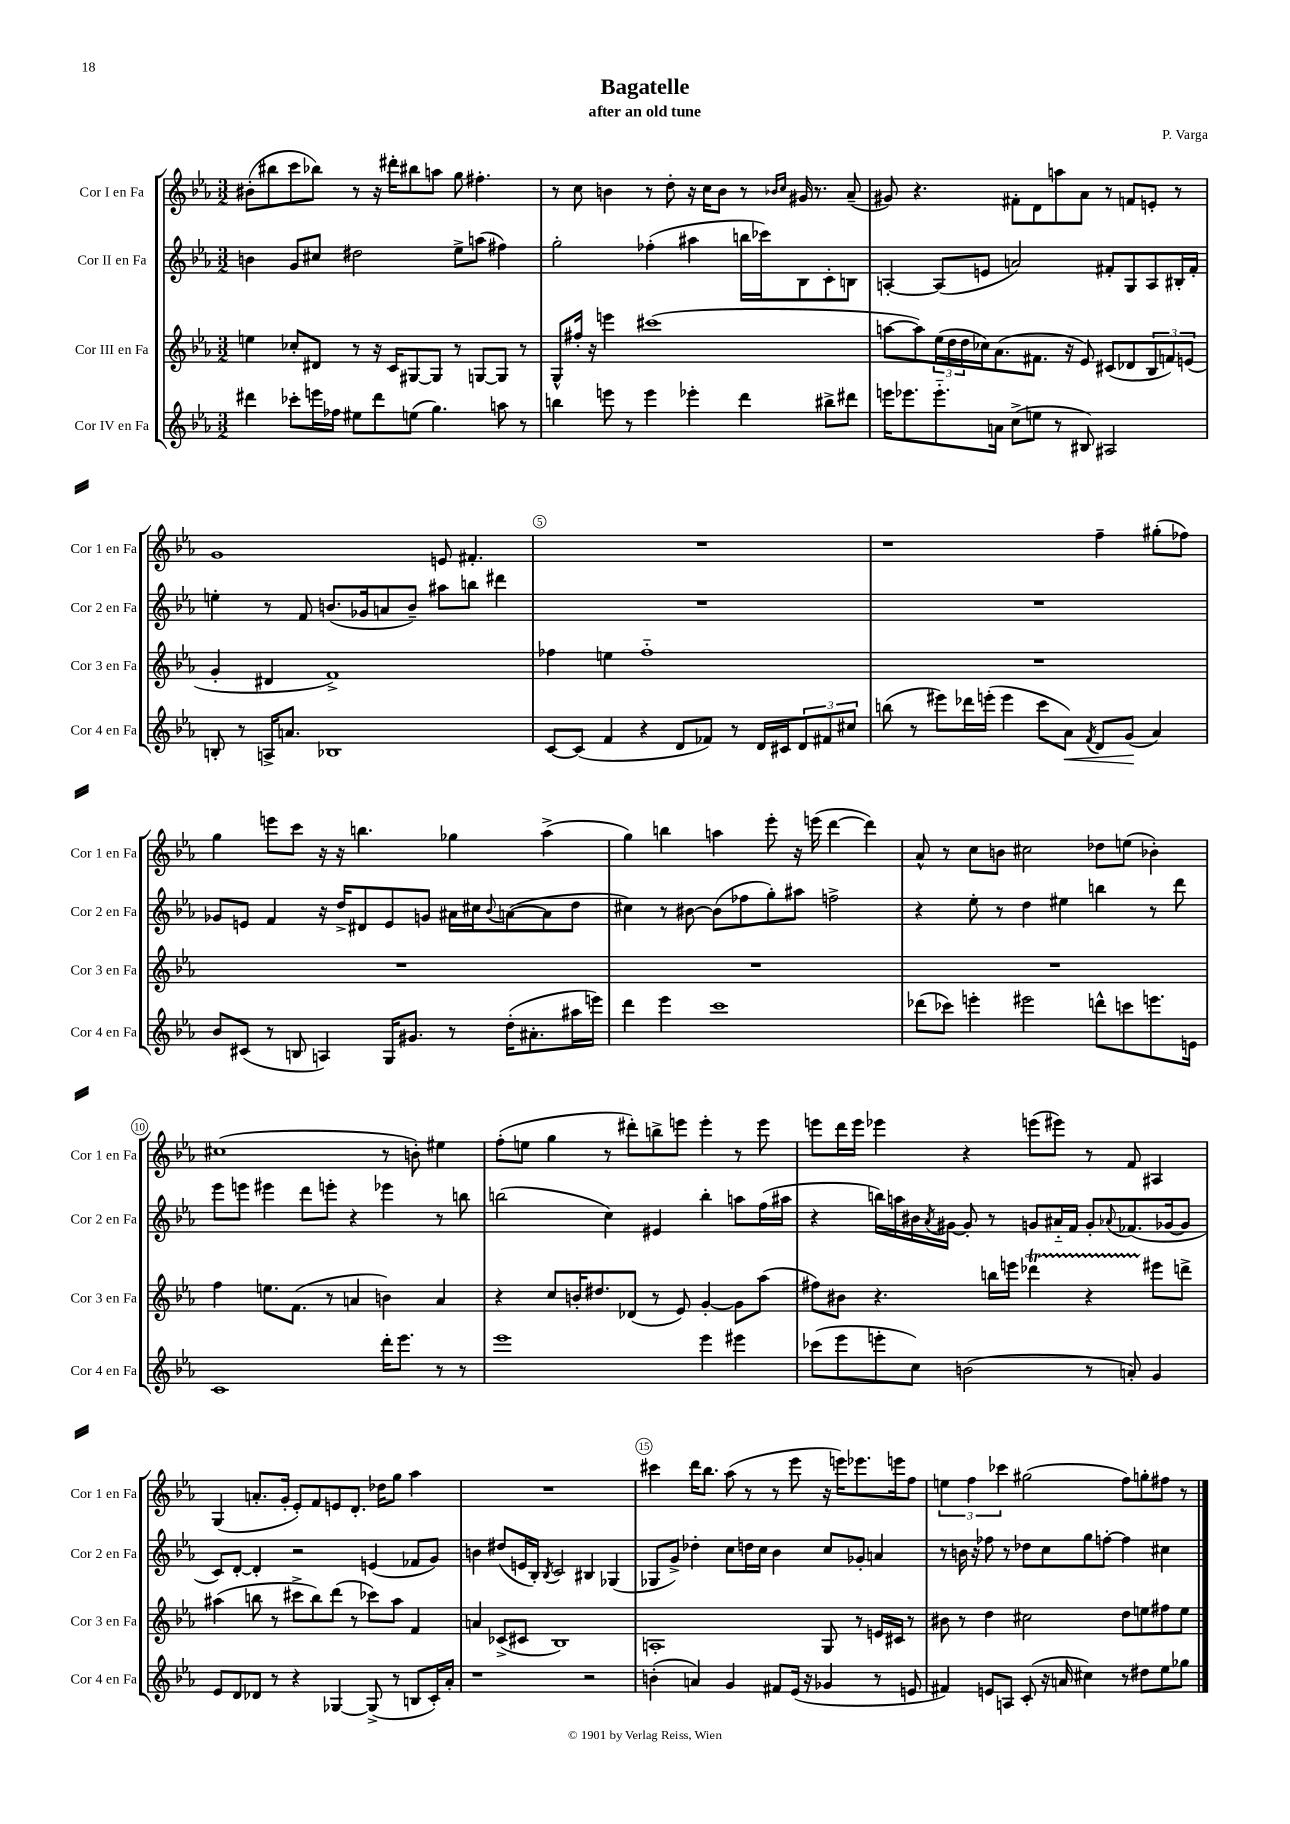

**kern	**kern	**kern	**kern
*staff4	*staff3	*staff2	*staff1
*clefG2	*clefG2	*clefG2	*clefG2
*k[b-e-a-]	*k[b-e-a-]	*k[b-e-a-]	*k[b-e-a-]
*M3/2	*M3/2	*M3/2	*M3/2
4ddd#\	4ee\	4b\	(8b#'\L
.	.	.	8bb#\
8ccc-'\L	8cc-'/L	8g/L	8ccc\
16eee\L	8d#/J	8cc#/J	8bb-\J)
16ff-\JJ	.	.	.
8ee#\L	8r	2dd#\	8r
8ddd#\	16r	.	16r
.	16c/LK	.	16ddd#'\LK
(8ee\J	[8G#/	.	8bb#\
4.gg\)	8G#/]J	.	8aa\J
.	8r	8ee-^\L	8gg\
.	[8G/L	(8aa\J	4.ff#'\
8aa\	8G/]J	4ff#\)	.
8r	8r	.	.
=	=	=	=
4bb\	8G^^/L	2gg'\	8r
.	16ff#'/Jk	.	8cc\
.	16r	.	.
8eee\	4eee\	.	4b\
8r	.	.	.
4eee\	(1ccc#	(4ff-'\	8r
.	.	.	8dd'\
4eee-'\	.	4aa#\	16r
.	.	.	16cc\LK
.	.	.	8b\J
4ddd\	.	16bb\LL	8r
.	.	16ccc-\J)	.
.	.	.	16qqb-/LL
.	.	.	16qqcc/JJ
.	.	8B-\	16g#/
.	.	.	8.r
8bb#^\L	.	8c'\	.
8ddd#\J	.	8B\J	(8a-~/
=	=	=	=
16eee\LK	[8aa\L	[4A'/	8g#/)
8.eee-\	.	.	.
.	8aa\])	.	4.r
8.eee-'~\	(24ee-\L	(8A/]L	.
.	24dd\	.	.
.	24dd\	.	.
.	16cc-\J)	8e/J	.
16a\Jk	(8.a-\	.	.
(8cc^\L	.	2a/)	8f#'\L
8ee\J	8.f#\J	.	8d\
8r	.	.	8aa\
.	16r	.	.
8B#/)	8e-/)	.	8a-\J
2A#/	(8c#/L	8f#'/L	8r
.	8d-/	8G/	8f/L
.	12B-/	8A/	8e'/J
.	12f/)	.	.
.	.	16B#'/L	8r
.	(12e/J	.	.
.	.	16f#'/JJ	.
=	=	=	=
8B'/	4g'/	4ee'\	1g
8r	.	.	.
16A^/LK	4d#/	8r	.
8.a/J	.	.	.
.	.	8f/	.
1B-	1f^)	(8.b/L	.
.	.	16g-/k	.
.	.	8a/	.
.	.	8b~/J)	.
.	.	8aa#\L	8e/
.	.	8bb\J	4.f#'/
.	.	4ddd#\	.
=	=	=	=
[8c/L	4ff-\	1.r	1.r
(8c/]J	.	.	.
4f/	4ee\	.	.
4r	1ff-'~	.	.
8d/L	.	.	.
8f-/J)	.	.	.
8r	.	.	.
16d/LL	.	.	.
16c#/J	.	.	.
12d/	.	.	.
12f#/	.	.	.
12cc#/J	.	.	.
=	=	=	=
(8bb\	1.r	1.r	1r
8r	.	.	.
8eee#\L)	.	.	.
16ddd-\L	.	.	.
(16eee'\JJ	.	.	.
4eee\	.	.	.
8ccc\L	.	.	.
8a-\J)	.	.	.
8qf/	.	.	.
8d/L	.	.	4ff~\
(8g/J	.	.	.
4a-/)	.	.	(8gg#'\L
.	.	.	8ff-\J)
=	=	=	=
8b-/L	1.r	8g-/L	4gg\
(8c#/J	.	8e/J	.
8r	.	4f/	8eee\L
8B/	.	.	8ccc\J
4A/)	.	16r	16r
.	.	16dd^/LK	16r
.	.	8d#/	4.bb\
16G/LK	.	8e/	.
8.g#/J	.	.	.
.	.	8g/J	.
8r	.	16a#\LL	4gg-\
.	.	16cc#\J	.
.	.	8qqb-/	.
(16dd'\LK	.	([8a\	.
8.a#'\	.	.	.
.	.	8a\]	(4aa-^\
16aa#\L	.	8dd\J	.
16eee\JJ)	.	.	.
=	=	=	=
4ddd\	1.r	4cc#\)	4gg\)
4eee-\	.	8r	4bb\
.	.	[8b#\	.
1ccc	.	(8b#\]L	4aa\
.	.	8ff-\	.
.	.	8gg'\)	8eee-'\
.	.	8aa#\J	16r
.	.	.	(16eee\
.	.	2ff^\	[4ddd\
.	.	.	4ddd\])
=	=	=	=
(8ddd-\L	1.r	4r	8a-^^/
8ccc-\J)	.	.	8r
4eee'\	.	8ee-'\	8cc\L
.	.	8r	8b\J
2eee#\	.	4dd\	2cc#\
.	.	4ee#\	.
8ddd^^\L	.	4bb\	8dd-\L
8ccc\	.	.	(8ee\J
8.eee\	.	8r	4b-'\)
.	.	8ddd\	.
16e\Jk	.	.	.
=	=	=	=
1c	4ff\	8eee-\L	(1cc#
.	.	8eee\J	.
.	8.ee\L	4eee#\	.
.	(8.f\J	.	.
.	.	8ddd\L	.
.	8r	8eee'\J	.
.	4a/	4r	.
16ddd'\LK	4b\)	4eee-\	8r
8.eee-\J	.	.	.
.	.	.	8b'\)
8r	4a/	8r	4ee#\
8r	.	8bb\	.
=	=	=	=
1eee-	4r	(2bb\	(8ff'\L
.	.	.	8ee\J
.	8cc/L	.	4gg\
.	16b'/K	.	.
.	8.dd#/	.	.
.	.	4cc\)	8r
.	(8d-/J	.	8ddd#'\L)
.	8r	4e#/	8bb^\
.	8e-/)	.	8eee\J
4eee-\	[4g'/	4bb'\	4eee'\
4eee#\	8g\]L	8aa\L	8r
.	(8aa-\J	(16ff\L	8eee\
.	.	16aa#\JJ	.
=	=	=	=
(8ccc-\L	8ff#\L)	4r	8eee\L
8eee-\	8b#\J	.	16ddd\L
.	.	.	16eee\JJ
8eee'\	4.r	16bb\LL)	4eee-\
.	.	16aa\	.
8cc\J)	.	16b#\	.
.	.	8qa-/	.
.	.	[16g#\JJ	.
(2b\	.	8g#'/]	4r
.	16bb\LL	8r	.
.	16eee\JJ	.	.
.	4ddd-\	8g/L	(8eee\L
.	.	16a#'~/L	8eee#\J)
.	.	16f/JJ	.
8r	4r	8g'/L	8r
.	.	8qqa-/	.
8a'/)	.	(8.f-/	8f/
4g/	8eee#\L	.	4A#/
.	.	[16g-/k	.
.	8ddd^\J	8g-/]J	.
=	=	=	=
8e-/L	(4aa#\	8c/L)	(4G/
8d/	.	[8d'/J	.
8d-/J	8bb\	4d'/]	8.a'/L
8r	8r	.	.
.	.	.	16g'/Jk
4r	8ccc#^\L	2r	8e-'/L)
.	8bb\)	.	8f/
[4G-/	(8ddd\J	.	8e/
.	8r	.	8.d'/J
(8G-^/]	8ccc-\L)	(4e/	.
.	.	.	16dd-\LK
8r	8aa#\J	.	8gg\J
8B/L	4f/	8f-/L	4aa-\
16c'/L)	.	8g/J)	.
16a-'/JJ	.	.	.
=	=	=	=
1r	4a/	4b\	1.r
.	(8c-^/L	(8dd#/L	.
.	8c#/J	16e/L	.
.	.	16B-'/JJ)	.
.	.	8qB-/	.
.	1B-)	2c/	.
2r	.	4B#/	.
.	.	(4G-/	.
=	=	=	=
(4b'\	1A'	8G-/L	4ccc#\
.	.	8g^/J)	.
4a/)	.	4dd-'\	16ddd\LK
.	.	.	8.bb-\J
4g/	.	8cc\L	(8aa-\
.	.	16dd\L	8r
.	.	16cc\JJ	.
8f#/L	.	4b-\	8r
(16e-/Jk	.	.	8eee-\
16r	.	.	.
4g-/	8G/	8cc/L	16r
.	.	.	16eee\LK)
.	8r	8g-'/J	8.eee-\
8r	16e/LL	4a/	.
.	16c#/JJ	.	16eee\k
8e/	8r	.	8ff\J
=	=	=	=
4f#/)	8b#\	8r	6ee\
.	8r	16b\	.
.	.	.	6ff\
.	.	16r	.
8e/L	4dd\	8ff-\	.
.	.	.	6ccc-\
8A/J	.	8r	.
(8c'/	2cc#\	8dd-\L	(2gg#\
16r	.	8cc\	.
16a/	.	.	.
4cc#\)	.	8gg\	.
.	.	[8ff'\J	.
8r	8dd\L	4ff\]	8ff\L)
8dd#\L	8ee\	.	8gg'\
8ee-\	8ff#\	4cc#\	8ff#\J
8gg-\J	8ee\J	.	8r
==	==	==	==
*-	*-	*-	*-
